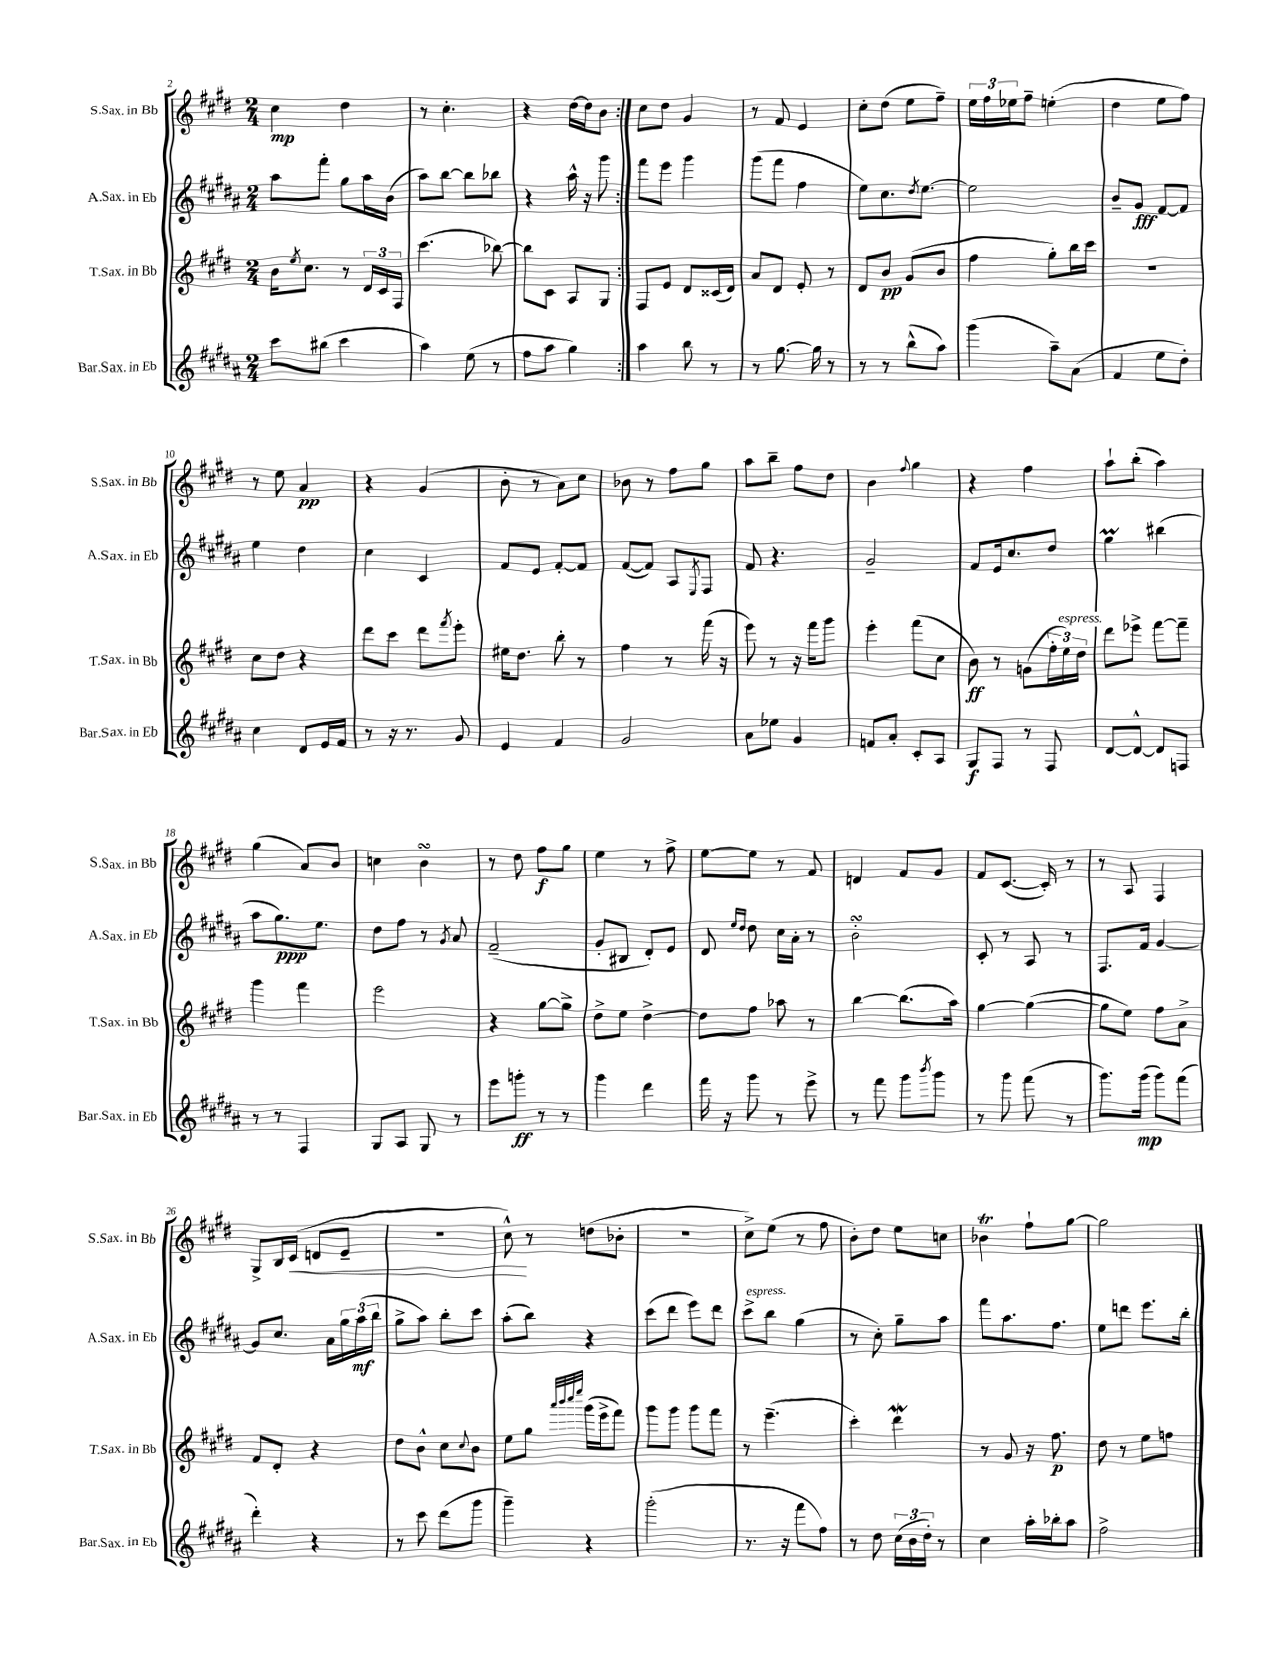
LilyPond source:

<<
\new StaffGroup <<
\new Staff = "s0" \with { instrumentName = "S.Sax. in Bb" shortInstrumentName = "S.Sax. in Bb" } {
    \clef treble \key e \major \numericTimeSignature \time 2/4
    \repeat volta 2 { cis''4\mp dis''4 |
    r8 cis''4.-. |
    r4 dis''16~ dis''16 b'8 | }
    cis''8 dis''8 gis'4 |
    r8 fis'8 e'4 |
    cis''8-. dis''8( e''8 fis''8--) |
    \tuplet 3/2 { e''16 fis''16 ees''16 } fis''8-- e''4-.( |
    dis''4 e''8 fis''8) |
    r8 e''8 a'4\pp |
    r4 gis'4( |
    b'8-. r8 a'8) cis''8 |
    bes'8 r8 fis''8 gis''8 |
    a''8 b''8-- fis''8 dis''8 |
    b'4 \appoggiatura { fis''8 } gis''4 |
    r4 fis''4 |
    a''8-! b''8-.( a''4) |
    gis''4( a'8) b'8 |
    c''4 b'4\turn |
    r8 dis''8 fis''8\f gis''8 |
    e''4 r8 fis''8-> |
    e''8~ e''8 r8 fis'8 |
    d'4 fis'8 gis'8 |
    fis'8 cis'8.~( cis'16-.) r8 |
    r8 a8 fis4 |
    gis8-> b16 cis'16\<( d'8 e'8-- |
    R2 |
    cis''8-^\!) r8 d''8( bes'8-. |
    R2 |
    cis''8->) e''8( r8 fis''8 |
    b'8-.) dis''8 e''8 c''8 |
    bes'4\trill fis''8-! gis''8~ |
    gis''2 \bar "|." |
}
\new Staff = "s1" \with { instrumentName = "A.Sax. in Eb" shortInstrumentName = "A.Sax. in Eb" } {
    \clef treble \key b \major \numericTimeSignature \time 2/4
    \repeat volta 2 { ais''8 fis'''8-. gis''8 ais''16 b'16( |
    ais''8) b''8~ b''8 bes''8 |
    r4 ais''16-^ r16 gis'''8 | }
    fis'''8 e'''8 gis'''4 |
    gis'''8( fis'''8 fis''4 |
    e''8) cis''8. \acciaccatura { dis''8 } e''8.~ |
    e''2 |
    b'8-- gis'8\fff fis'8~ fis'8 |
    e''4 dis''4 |
    cis''4 cis'4 |
    fis'8 e'8 fis'8~-. fis'8 |
    fis'8~( fis'8) ais8 \acciaccatura { e8 } fis8 |
    fis'8 r4. |
    gis'2-- |
    fis'8 e'16 cis''8. dis''8 |
    gis''4\prall bis''4( |
    ais''8 gis''8.\ppp) e''8. |
    dis''8 fis''8 r8 \acciaccatura { gis'8 } ais'8 |
    fis'2--( |
    gis'8-. bis8 dis'8-.) e'8 |
    dis'8 \grace { e''16 dis''16 } dis''8 cis''16 ais'16-. r8 |
    b'2-.\turn |
    cis'8-. r8 ais8 r8 |
    fis8. fis'16 gis'4~ |
    gis'8 cis''8. ais'16 \tuplet 3/2 { gis''16 ais''16\mf( b''16 } |
    gis''8-> ais''8) b''8-. cis'''8 |
    ais''8-.( b''8) r4 |
    cis'''8( dis'''8 e'''8) dis'''8 |
    cis'''8->^\markup { \italic "espress." } b''8 gis''4( |
    r8 cis''8-.) gis''8-- ais''8 |
    fis'''8 ais''8. fis''8. |
    e''8 d'''8 e'''8. b''16-. \bar "|." |
}
\new Staff = "s2" \with { instrumentName = "T.Sax. in Bb" shortInstrumentName = "T.Sax. in Bb" } {
    \clef treble \key e \major \numericTimeSignature \time 2/4
    \repeat volta 2 { b'16 \acciaccatura { e''8 } cis''8. r8 \tuplet 3/2 { dis'16 cis'16 fis16 } |
    cis'''4.( bes''8~) |
    bes''8 cis'8 a8 gis8 | }
    fis8 e'8 dis'8 cisis'16( dis'16) |
    a'8 dis'8 e'8-. r8 |
    dis'8 b'8\pp gis'8( b'8 |
    fis''4 gis''8-.) b''16 cis'''16 |
    r2 |
    cis''8 dis''8 r4 |
    dis'''8 cis'''8 dis'''8 \acciaccatura { fis'''8 } e'''8-. |
    eis''16 dis''8. b''8-. r8 |
    fis''4 r8 fis'''16( r16 |
    e'''8) r8 r16 fis'''16 gis'''8 |
    e'''4-. fis'''8( cis''8 |
    b'8\ff) r8 g'8( \tuplet 3/2 { fis''16-. e''16^\markup { \italic "espress." }) dis''16 } |
    dis'''8 ees'''8-> fis'''8~ fis'''8-- |
    gis'''4 fis'''4 |
    e'''2 |
    r4 gis''8~ gis''8-> |
    dis''8-> e''8 dis''4~-> |
    dis''8 fis''8 aes''8 r8 |
    b''4~ b''8.( a''16) |
    gis''4~ gis''4~( |
    gis''8 e''8) fis''8 a'8-> |
    fis'8 dis'8-. r4 |
    dis''8 b'8-^ cis''8 \appoggiatura { cis''8 } b'8 |
    e''8 gis''8 \grace { a'''32 b'''32 cis''''32 e''''32 } gis'''16( e'''16-> fis'''8) |
    gis'''8 gis'''8 gis'''8 fis'''8 |
    r8 e'''4.--( |
    cis'''4-.) dis'''4\mordent |
    r8 gis'8 r16 fis''8.\p |
    dis''8 r8 e''8 f''8 \bar "|." |
}
\new Staff = "s3" \with { instrumentName = "Bar.Sax. in Eb" shortInstrumentName = "Bar.Sax. in Eb" } {
    \clef treble \key b \major \numericTimeSignature \time 2/4
    \repeat volta 2 { cis'''8 bis''8( cis'''4 |
    ais''4) e''8( r8 |
    fis''8 ais''8 gis''4) | }
    ais''4 b''8 r8 |
    r8 gis''8.~ gis''16 r8 |
    r8 r8 b''8-^( ais''8) |
    gis'''4( ais''8--) ais'8( |
    fis'4 e''8 dis''8-.) |
    cis''4 dis'8 e'16 fis'16 |
    r8 r16 r8. gis'8 |
    e'4 fis'4 |
    gis'2 |
    ais'8 ees''8 gis'4 |
    f'8 ais'8-. cis'8-. ais8 |
    gis8\f fis8 r8 fis8 |
    dis'8~ dis'8~-^ dis'8 f8 |
    r8 r8 fis4 |
    gis8 ais8 gis8 r8 |
    e'''8 g'''8-.\ff r8 r8 |
    gis'''4 dis'''4 |
    fis'''16 r16 gis'''8 r8 e'''8-> |
    r8 fis'''8 gis'''8 \acciaccatura { b'''8 } gis'''8 |
    r8 gis'''8 fis'''8( r8 |
    gis'''8.) gis'''16\mp( gis'''8) fis'''8( |
    dis'''4-.) r4 |
    r8 cis'''8 dis'''8( gis'''8 |
    gis'''4--) r4 |
    gis'''2-.( |
    r8. r16 fis'''8 fis''8) |
    r8 dis''8 \tuplet 3/2 { cis''16( b'16 dis''16-.) } r8 |
    cis''4 ais''16-. bes''16-. ais''8 |
    fis''2-> \bar "|." |
}
>>
>>
\layout { \context { \Score currentBarNumber = #2 } }
